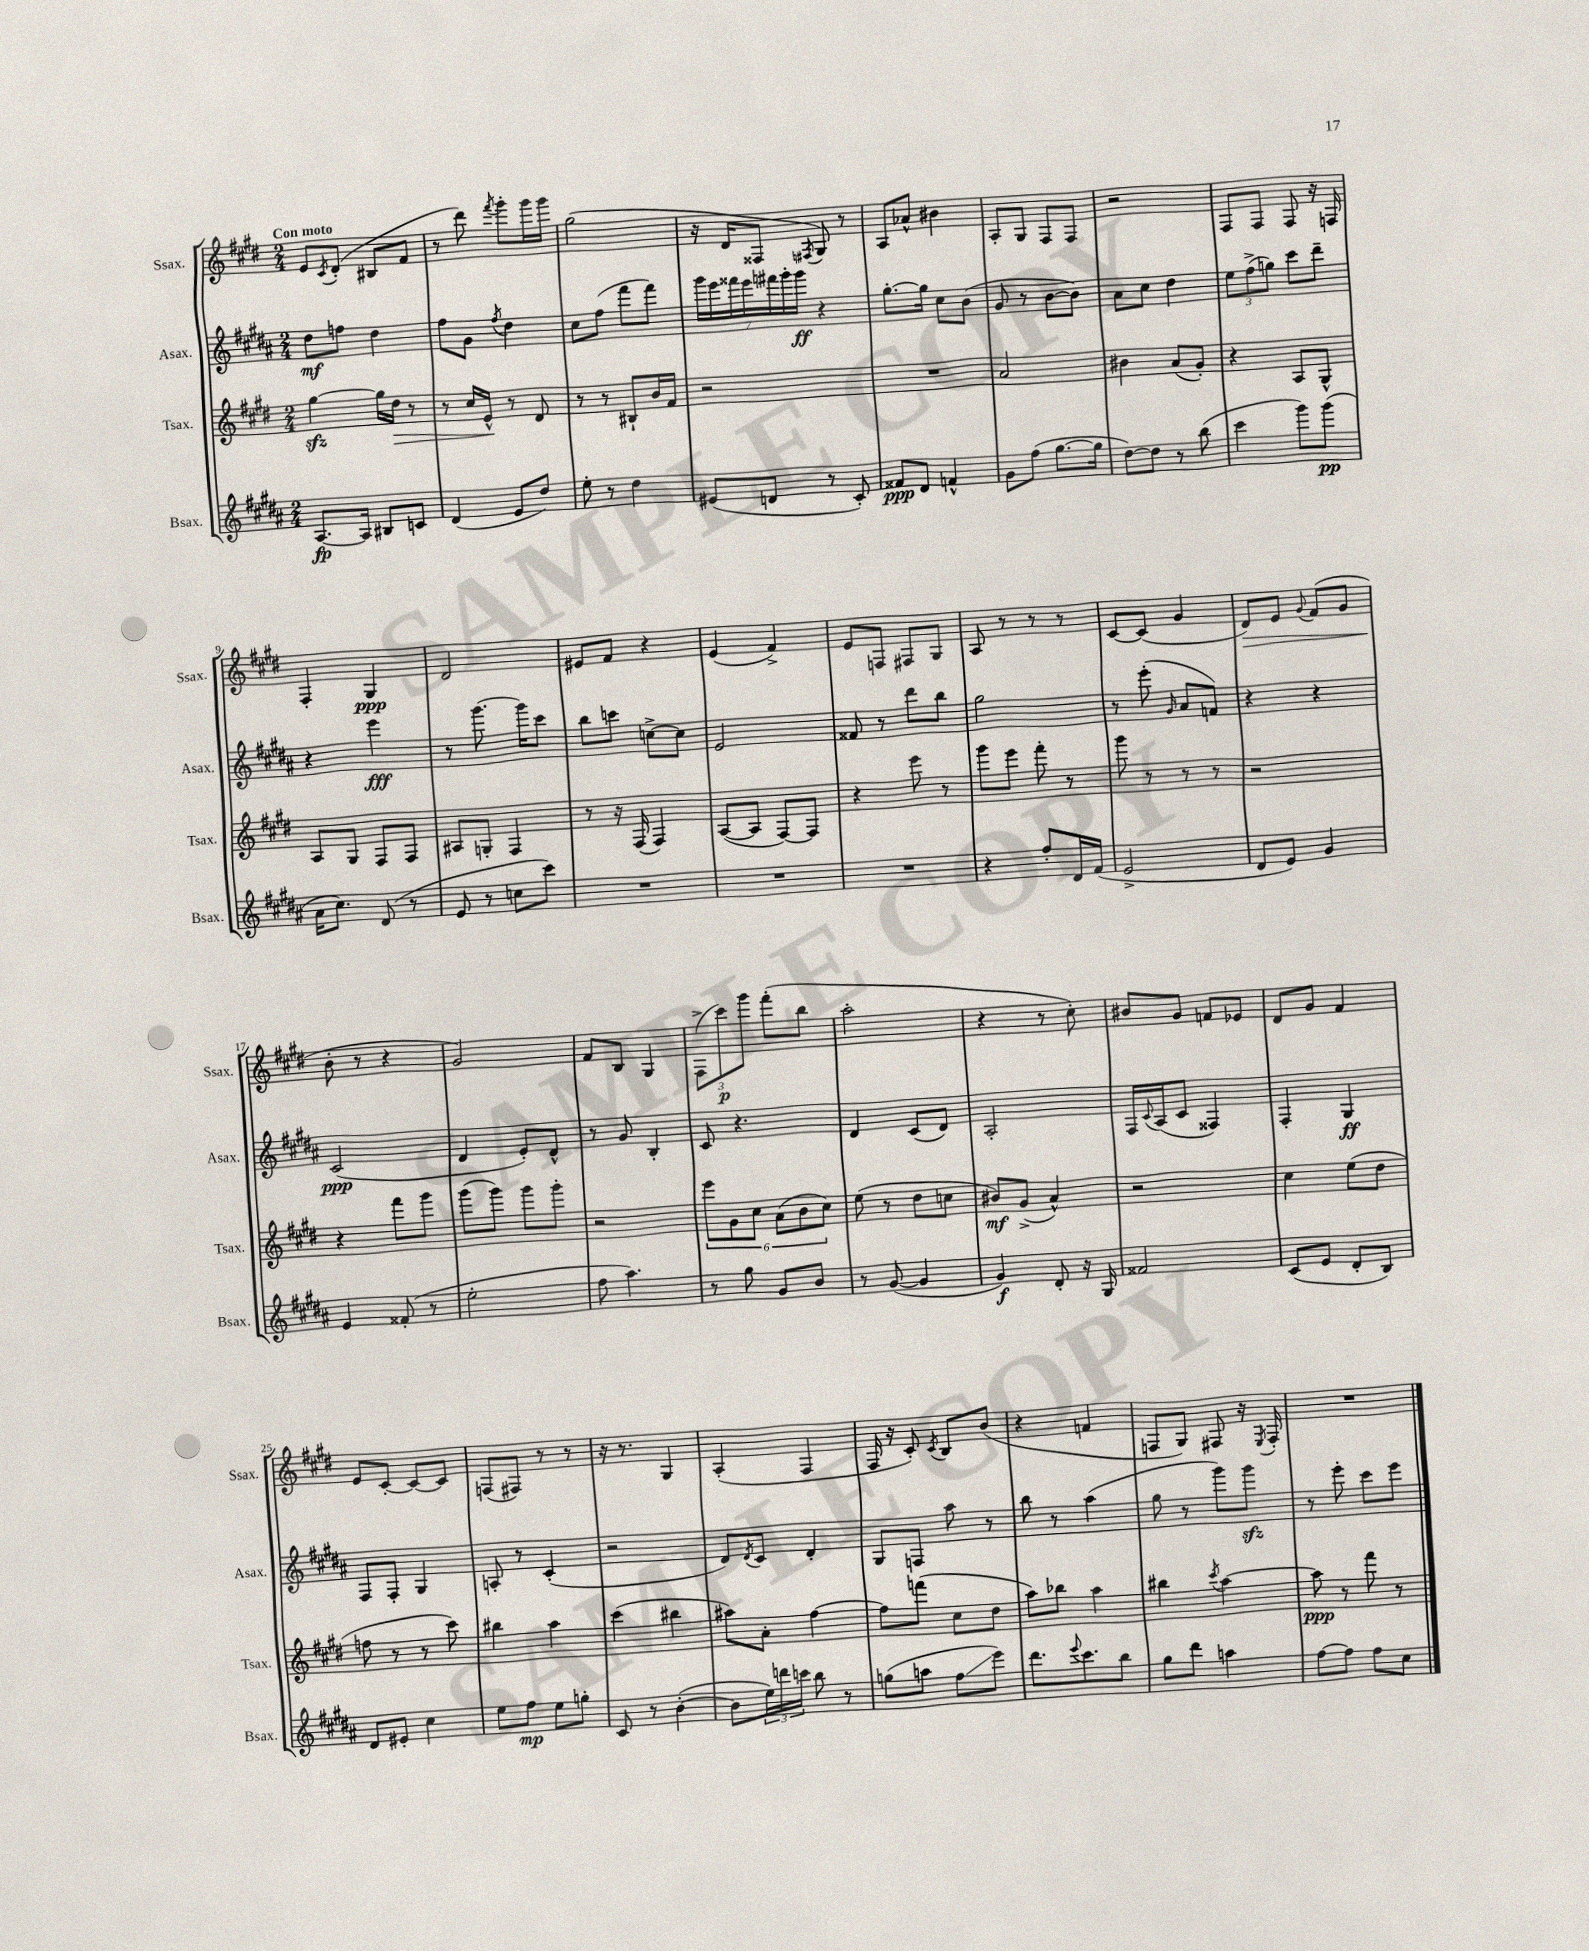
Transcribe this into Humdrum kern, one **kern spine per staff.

**kern	**kern	**kern	**kern
*staff4	*staff3	*staff2	*staff1
*clefG2	*clefG2	*clefG2	*clefG2
*k[f#c#g#d#a#]	*k[f#c#g#d#]	*k[f#c#g#d#a#]	*k[f#c#g#d#]
*M2/4	*M2/4	*M2/4	*M2/4
[8.A#	[4gg#	8dd#	8e
.	.	.	8qc#
.	.	8ff	(8d#'
16A#]	.	.	.
8B#	16gg#]	4dd#	8B#
.	16dd#	.	.
8c	8r	.	8f#
=	=	=	=
(4d#	8r	8ff#	8r
.	16cc#	8g#	8ddd#)
.	16e^^	.	.
.	.	8qff#	8qfff#
8e	8r	4dd#	8ggg#'
8dd#)	8d#	.	16ggg#
.	.	.	16ggg#
=	=	=	=
8ee'	8r	8cc#	(2gg#
8r	8r	(8ff#	.
4dd#	8B#`	8fff#	.
.	16b	8fff#)	.
.	16f#	.	.
=	=	=	=
(8e#	2r	28ggg#	16r
.	.	28eee	.
.	.	.	16d#
.	.	28fff##	.
.	.	28eee	.
8d	.	.	8F##
.	.	28fff#	.
.	.	28ggg#'	.
.	.	28ggg#	.
.	.	.	8qF#
8r	.	4r	8G#)
8c#')	.	.	8r
=	=	=	=
8f##	2r	[8.gg#'	8A
8d#	.	.	8a-^^
.	.	16gg#]	.
4f^^	.	8cc#	4b#
.	.	(8b	.
=	=	=	=
8g#	2a	8g#	8A'
(8ff#	.	8r	8G#
[8.gg#	.	[8b	8F#
.	.	8b])	8F#
16gg#]	.	.	.
=	=	=	=
[8dd#)	4b#	8a#	2r
8dd#]	.	8cc#	.
8r	(8a	4dd#	.
(8bb	8g#')	.	.
=	=	=	=
4ccc#	4r	12ee	8F#
.	.	(12ff#^	.
.	.	.	8F#
.	.	12gg)	.
8ggg#)	8A	8ccc#	8F#
(8ggg#	8G#^^	8ddd#~	16r
.	.	.	16F
=	=	=	=
16a#	8A	4r	4F#'
8.cc#)	.	.	.
.	8G#	.	.
(8d#	8F#	4eee	4G#
8r	8F#	.	.
=	=	=	=
8e	8A#	8r	2d#
8r	8G'	[8.ggg#	.
8cc	4F#	.	.
.	.	16ggg#]	.
8ccc#)	.	8ccc#	.
=	=	=	=
2r	8r	8bb	8e#
.	16r	8ccc	8f#
.	(16F#	.	.
.	4F#)	[8cc^	4r
.	.	8cc]	.
=	=	=	=
2r	([8A	2e	(4e
.	8A]	.	.
.	[8F#)	.	4f#^)
.	8F#]	.	.
=	=	=	=
2r	4r	8f##	8e
.	.	8r	8F
.	8eee	8ddd#	8F#
.	8r	8bb	8G#
=	=	=	=
4r	8ggg#	2gg#	8A
.	8eee	.	8r
8ff#'	8fff#'	.	8r
16d#	8r	.	8r
(16f#	.	.	.
=	=	=	=
2e^	8ggg#	8r	[8c#
.	8r	(8eee'	(8c#]
.	.	16qqg#	.
.	8r	8a#	4g#
.	8r	8f)	.
=	=	=	=
8d#	2r	4r	8d#)
8e)	.	.	8e
.	.	.	8qqg#
4g#	.	4r	(8f#
.	.	.	8g#
=	=	=	=
4e	4r	(2c#	8b'
.	.	.	8r
(8f##'	8fff#	.	4r
8r	8ggg#	.	.
=	=	=	=
2ee'	(8ggg#	4d#	2g#)
.	8ggg#)	.	.
.	8ggg#	8e')	.
.	8ggg#'	8d#^^	.
=	=	=	=
8ff#	2r	8r	8f#
4.aa#)	.	8g#	8B
.	.	4B'	4G#
=	=	=	=
8r	12eee	8c#	(12F#^
.	12g#	.	12ccc#)
8gg#	.	4.r	.
.	12cc#	.	12ggg#
8g#	(12a	.	(8fff#'
.	12b	.	.
8b	.	.	8bb
.	12cc#)	.	.
=	=	=	=
8r	(8ee	4d#	2aa'
([8g#	8r	.	.
4g#]	8dd#	(8c#	.
.	8cc	8d#)	.
=	=	=	=
4g#)	8b#)	2A#'	4r
.	(8g#^	.	.
8d#'	4a^^)	.	8r
16r	.	.	8cc#')
16G#	.	.	.
=	=	=	=
2f##	2r	16F#	8b#
.	.	8qqc#	.
.	.	(16A#	.
.	.	8c#	8g#
.	.	4F##)	8f
.	.	.	8e-
=	=	=	=
(8c#	4cc#	4F#'	8d#
8e	.	.	8g#
8d#'	(8ee	4G#	4f#
8B)	8dd#	.	.
=	=	=	=
8d#	8ff	8F#	8e
8e#'	8r	8F#'	[8c#'
4cc#	8r	4G#	8c#_
.	8ccc#)	.	8c#]
=	=	=	=
8ee	4bb#	8A'	(8F
8ff#	.	8r	8F#)
8ee	4aa	(4c#'	8r
8gg'	.	.	8r
=	=	=	=
8c#	(4ccc#	2r	16r
.	.	.	8.r
8r	.	.	.
([4b'	4bb#	.	4G#
=	=	=	=
8b]	8aa#)	8d#)	(4A'
.	.	8qd#	.
24ee)	8a'	8c#	.
24ddd	.	.	.
24ccc	.	.	.
8bb	[4ff#	4d#'	4F#
8r	.	.	.
=	=	=	=
(8gg	8ff#]	8G#	16F#
.	.	.	16r
8aa	(8fff	8F	8c#')
.	.	.	8qc#
8ff#	8cc#	8aa#	8B
8eee)	8dd#	8r	(8b
=	=	=	=
8.ddd#	8aa)	8bb	4r
.	8bb-	8r	.
8qqeee	.	.	.
8.ccc#	.	.	.
.	4aa	(4aa#	4f
8bb	.	.	.
=	=	=	=
8gg#	4bb#	8gg#	8F
8ddd#	.	8r	8G#)
.	8qccc#	.	.
4aa	[4aa	8ggg#)	8F#
.	.	8ggg#	16r
.	.	.	8qE
.	.	.	16F#'
=	=	=	=
[8ff#	8aa]	8r	2r
8ff#]	8r	8eee'	.
8ff#	8fff#	8ccc#	.
8cc#	8r	8eee	.
==	==	==	==
*-	*-	*-	*-
